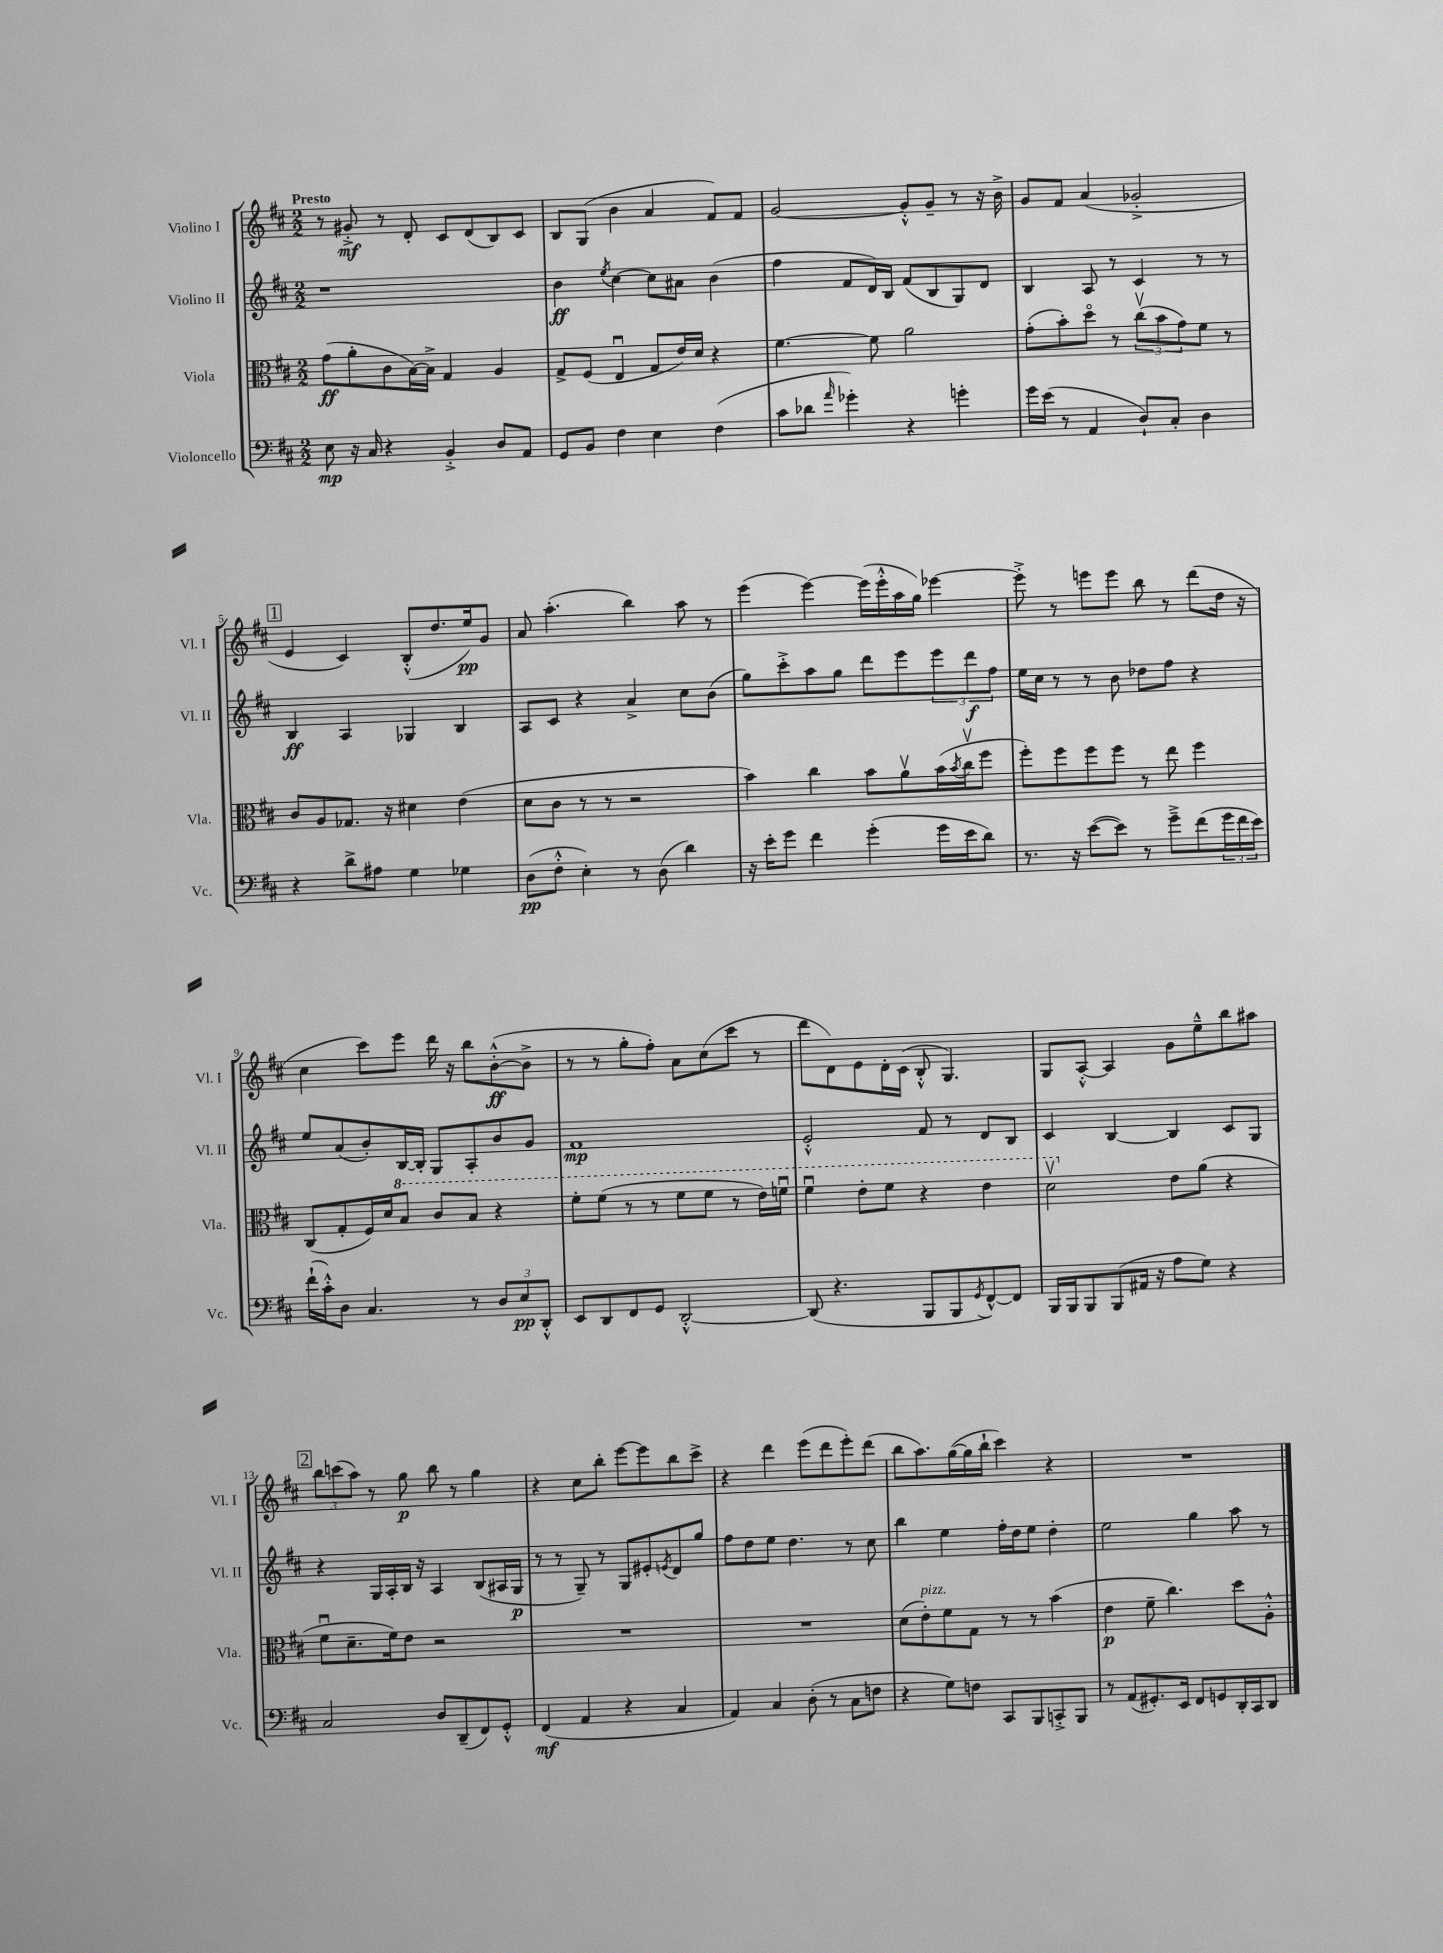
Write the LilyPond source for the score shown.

<<
\new StaffGroup <<
\new Staff = "s0" \with { instrumentName = "Violino I" shortInstrumentName = "Vl. I" } {
    \clef treble \key d \major \numericTimeSignature \time 2/2 \tempo "Presto"
    r8 gis'8-.->\mf r8 d'8-. cis'8 d'8( b8) cis'8 |
    b8 g8( b'4 a'4 fis'8) fis'8 |
    g'2~ g'8-.-^ g'8-- r8 r16 b'16-> |
    g'8 fis'8 a'4( ges'2-.-> |
    \mark \markup { \box "1" } e'4 cis'4) b8-.-^( d''8. e''16\pp) g'8 |
    a'8 a''4.-.( b''4) a''8 r8 |
    e'''4( e'''4~) e'''16( e'''16-.-^ a''16 g''16) ees'''4~ |
    ees'''8-.-> r8 e'''8 e'''8 b''8 r8 d'''8( d''16 r16 |
    cis''4 cis'''8) e'''8 d'''16 r16 b''8 b'8~-.-^\ff( b'8-> |
    r8 r8 g''8-. fis''8-.) a'8 cis''8( cis'''8 r8 |
    d'''8 d'8) e'8 d'16-. cis'16( b8-.-^ g4.) |
    g8 a8~-.-^ a4 g'8 e''8---^ b''8 ais''8 |
    \mark \markup { \box "2" } \tuplet 3/2 { b''8 c'''8( a''8) } r8 g''8\p b''8 r8 g''4 |
    r4 cis''8 b''8-. e'''8~ e'''8 b''8 cis'''8-> |
    r4 d'''4 e'''8( d'''8 e'''8-.) d'''8( |
    b''8 a''8.) g''16~( g''16 b''16-! cis'''4) r4 |
    R1 \bar "|." |
}
\new Staff = "s1" \with { instrumentName = "Violino II" shortInstrumentName = "Vl. II" } {
    \clef treble \key d \major \numericTimeSignature \time 2/2
    r1 |
    b'4\ff \acciaccatura { e''8 } cis''4~ cis''8 ais'8 b'4( |
    fis''4 fis'8 d'16) b16 fis'8( b8 g8) d'8 |
    b4 a8 r8 cis'4 r8 r8 |
    \mark \markup { \box "1" } b4\ff a4 ges4 b4 |
    a8 cis'8 r4 a'4-> cis''8 b'8( |
    g''8) cis'''8-.-> a''8 g''8 d'''8 e'''8 \tuplet 3/2 { e'''8 d'''8\f fis''8 } |
    e''16 cis''16 r8 r8 b'8 des''8 fis''8 r4 |
    e''8 a'8( b'8-.) b16~ b16-. g8 a8-. b'8 g'8 |
    fis'1\mp |
    e'2-.-^ fis'8 r8 d'8 b8 |
    cis'4 b4~ b4 cis'8 g8 |
    \mark \markup { \box "2" } r4 g16 a16-. b16 r16 a4 b8( ais16 g16\p |
    r8 r8 g8--) r8 g8 eis'8-. \acciaccatura { e'8 } d'8 g''8 |
    fis''8 d''8 e''8 d''4. r8 cis''8 |
    b''4 e''4 fis''16-. d''16 e''8 d''4-. |
    e''2 g''4 a''8 r8 \bar "|." |
}
\new Staff = "s2" \with { instrumentName = "Viola" shortInstrumentName = "Vla." } {
    \clef alto \key d \major \numericTimeSignature \time 2/2
    g'8\ff( a'8-. cis'8 b16~) b16-> g4 a4 |
    g8-> fis8( e4\downbow g8 e'16) d'16 r4 |
    fis'4.~ fis'8 a'2 |
    g'8-.( b'8-.) d''8\flageolet r8 \tuplet 3/2 { cis''8\upbow( b'8 g'8) } fis'8 r8 |
    \mark \markup { \box "1" } cis'8 a8 ges8. r16 dis'4 e'4( |
    d'8 cis'8 r8 r8 r2 |
    b'4) cis''4 b'8 a'8\upbow b'16( \acciaccatura { b'8 } cis''16\upbow fis''8 |
    fis''8-.) fis''8 fis''8 fis''8 r8 e''8 fis''4 |
    cis8( g8-. fis16) d'16 \ottava #1 b'8 cis''8 b'8 r4 |
    fis''8-. fis''8( r8 r8 fis''8 fis''8 r8 e''16) f''16\downbow |
    fis''4\downbow e''8-. fis''8 r4 e''4 |
    d''2\upbow \ottava #0 e'8 a'8( r4 |
    \mark \markup { \box "2" } fis'8\downbow d'8.-- fis'16) e'8 r2 |
    R1 |
    R1 |
    d'8( e'8-.^\markup { \italic "pizz." }) fis'8 g8 r8 r8 b'4( |
    e'4\p fis'8-- cis''4.) d''8 a8-.-^ \bar "|." |
}
\new Staff = "s3" \with { instrumentName = "Violoncello" shortInstrumentName = "Vc." } {
    \clef bass \key d \major \numericTimeSignature \time 2/2
    e8\mp r16 cis16 r4 b,4-.-> d8 a,8 |
    g,8 b,8 fis4 e4 fis4( |
    cis'8 des'8 \grace { a'16 } ges'4-.) r4 g'4-. |
    g'16 e'16( r8 a,4 d8-!) cis8-. d4 |
    \mark \markup { \box "1" } r4 d'8-> ais8 g4 ges4 |
    d8\pp( fis8-.-^ e4-.) r8 d8( d'4) |
    r16 e'16-. g'8 fis'4 g'4-.( g'16 e'16 d'8) |
    r8. r16 e'8~( e'8) r8 g'8---> fis'8( \tuplet 3/2 { g'16 fis'16 e'16) } |
    fis'16-!( cis'16-.-^) d8 cis4. r8 \tuplet 3/2 { d8 e8\pp d,8-.-^ } |
    e,8 d,8 fis,8 g,8 d,2~-.-^ |
    d,8( r4. b,,8 b,,8 \acciaccatura { g,8 } fis,8~-^) fis,8 |
    b,,16 b,,16 b,,8 b,,8( ais,16 r16 a8 g8) r4 |
    \mark \markup { \box "2" } cis2 d8 d,8--( fis,8) g,8-.-^ |
    fis,4\mf( a,4 r4 cis4 |
    a,4) cis4 d8-.( r8 cis8 f8 |
    r4 g8) f8 cis,8 b,,8 c,8-.-> b,,8 |
    r8 a,8( gis,8.-.) e,16 fis,8 g,8 d,16-. cis,16 d,8 \bar "|." |
}
>>
>>
